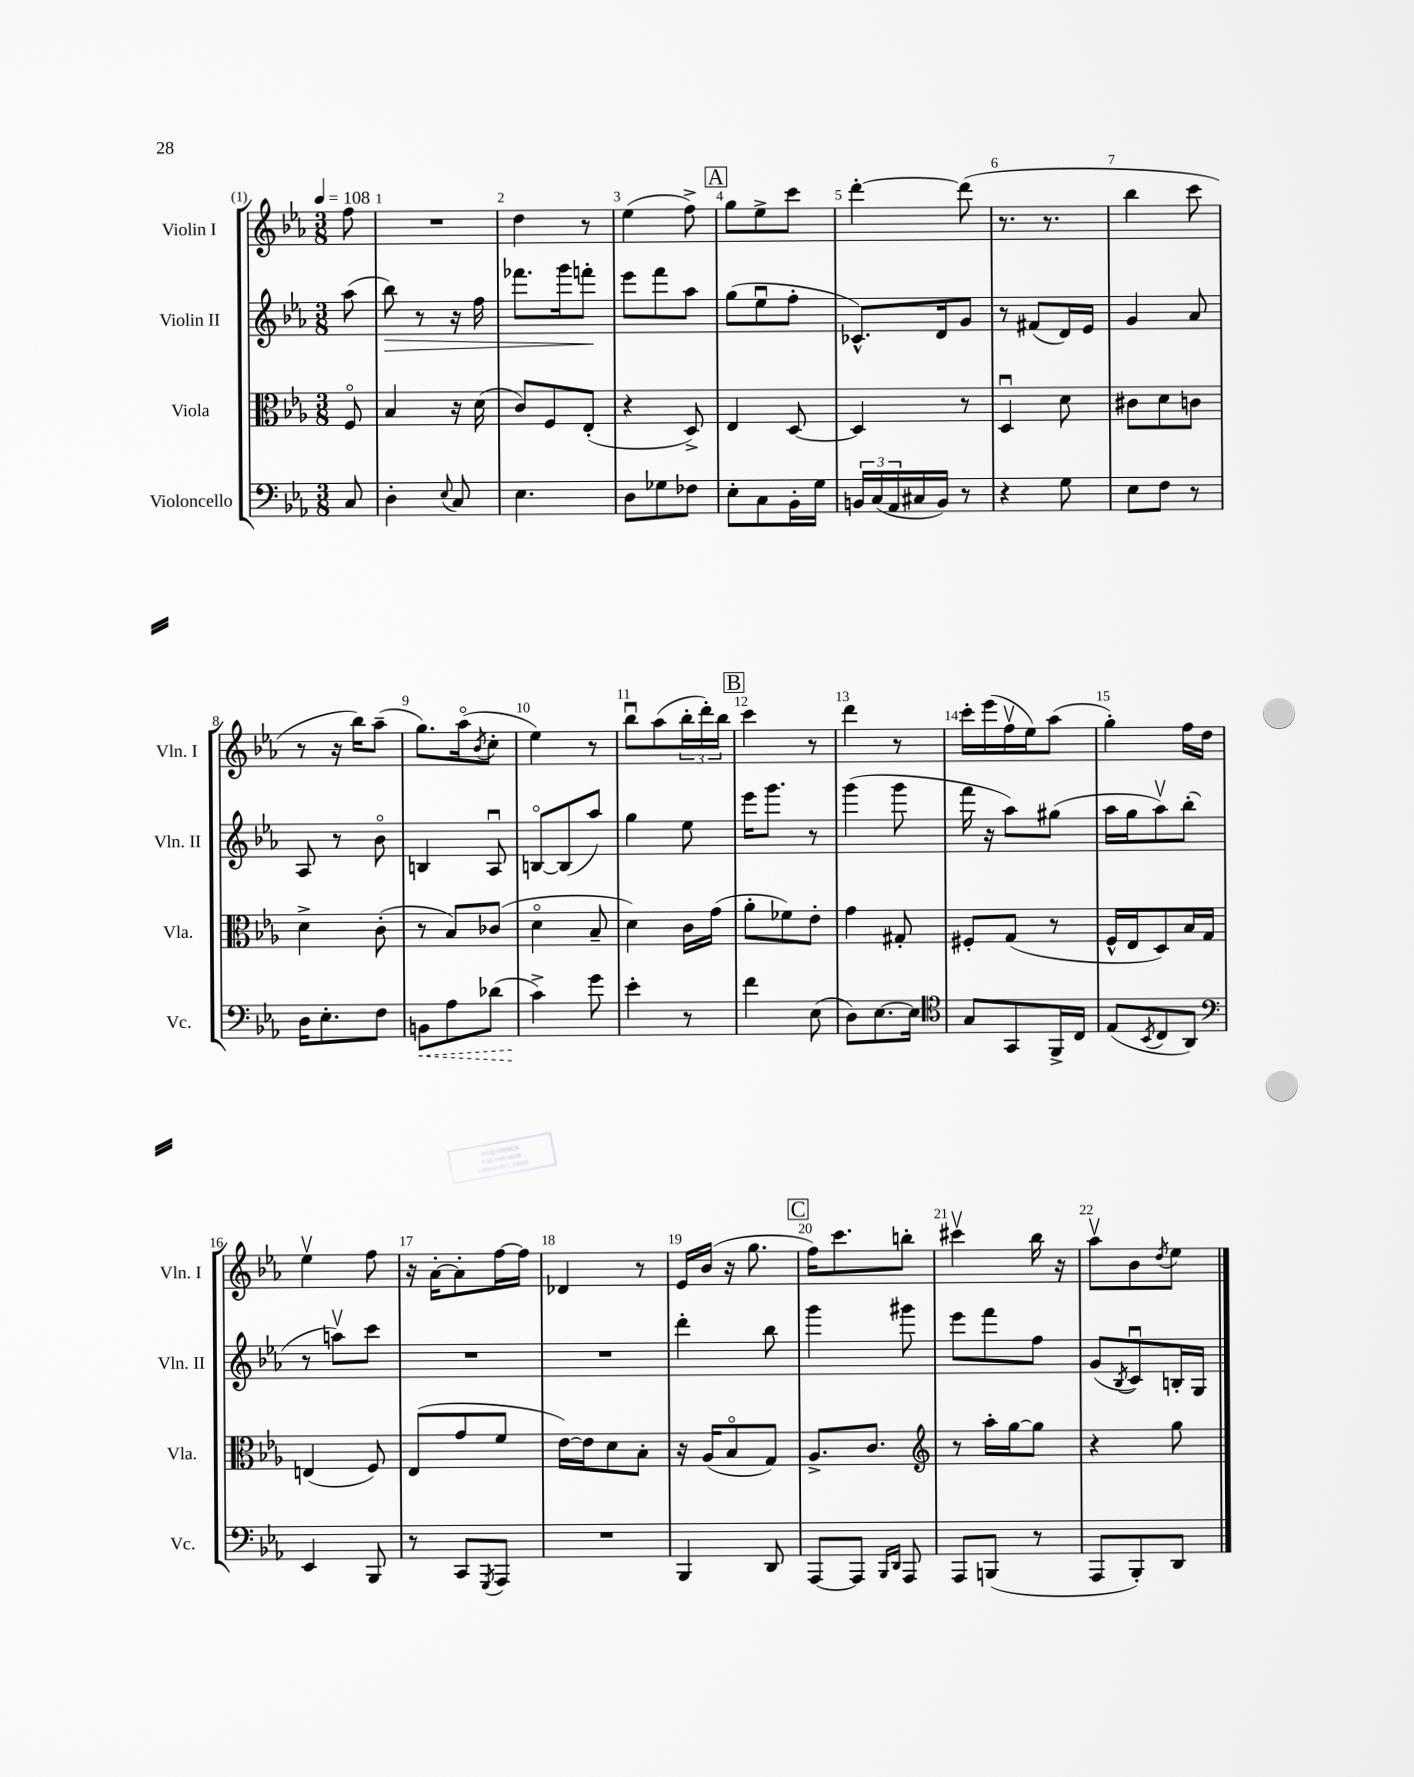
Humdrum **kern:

**kern	**kern	**kern	**kern
*staff4	*staff3	*staff2	*staff1
*clefF4	*clefC3	*clefG2	*clefG2
*k[b-e-a-]	*k[b-e-a-]	*k[b-e-a-]	*k[b-e-a-]
*M3/8	*M3/8	*M3/8	*M3/8
*MM108	*MM108	*MM108	*MM108
8C	8Fo	(8aa-	8ff
=	=	=	=
4D'	4B-	8bb-)	4.r
.	.	8r	.
8qqE-	.	.	.
8C	16r	16r	.
.	(16d	16ff	.
=	=	=	=
4.E-	8c)	8.fff-	4dd
.	8F	.	.
.	.	16ggg	.
.	(8E-'	8fff'	8r
=	=	=	=
8D	4r	8eee-	(4ee-
8G-	.	8fff	.
8F-	8D^)	8aa-	8ff^)
=	=	=	=
8E-'	4E-	(8gg	8gg
8C	.	8ee-u	8ee-^
16BB-'	[8D	8ff'	8ccc
16G	.	.	.
=	=	=	=
24BB	4D]	8.c-^^)	[4ddd'
(24C	.	.	.
24AA-	.	.	.
16C#	.	.	.
16BB)	.	16d	.
8r	8r	8g	(8ddd]
=	=	=	=
4r	4Du	8r	8.r
.	.	(8f#	.
.	.	.	8.r
8G	8d	16d)	.
.	.	16e-	.
=	=	=	=
8E-	8c#	4g	4bb-
8F	8d	.	.
8r	8c	8a-	8ccc
=	=	=	=
16D	4d^	8A-	8r
8.E-'	.	.	.
.	.	8r	16r
.	.	.	16bb-)
8F	(8c'	8b-o	(8aa-~
=	=	=	=
8BB	8r	4B	8.gg)
8A-	8B-)	.	.
.	.	.	(16aa-o
.	.	.	8qb-
(8d-	(8c-	8A-u	8cc'
=	=	=	=
4c^)	4do	[8Bo	4ee-)
.	.	(8B]	.
8g	8B-~	8aa-)	8r
=	=	=	=
4e-'	4d)	4gg	8bb-u
.	.	.	(8aa-
8r	16c	8ee-	24bb-'
.	.	.	24ddd')
.	(16g	.	.
.	.	.	24bb-
=	=	=	=
4f	8a-'	16eee-	4ccc
.	.	8.ggg	.
.	8f-)	.	.
(8E-	8e-'	8r	8r
=	=	=	=
8D)	4g	(4ggg	4ddd
[8.E-	.	.	.
.	8G#'	8ggg	8r
16E-]	.	.	.
=	=	=	=
*clefC4	*	*	*
8G	8F#'	16fff	16ccc'
.	.	16r	(16eee-
8GG	(8G	8aa-)	16ffv
.	.	.	16ee-)
16FF^	8r	(8gg#	(8aa-
16C	.	.	.
=	=	=	=
(8E-	16F^^	16aa-	4gg')
.	16E-	16gg	.
8qBB-	.	.	.
8C	8D)	8aa-v)	.
8AA-)	16B-	(8bb-'	16ff
.	16G	.	16dd
=	=	=	=
*clefF4	*	*	*
4EE-	(4E	8r	4ee-v
.	.	8aav)	.
8BBB-	8F)	8ccc	8ff
=	=	=	=
8r	(8E-	4.r	16r
.	.	.	[16a-'
8CC	8g	.	8a-']
8qGGG	.	.	.
8AAA-	8f	.	[16ff
.	.	.	16ff]
=	=	=	=
4.r	[16e-)	4.r	4d-
.	16e-]	.	.
.	8d	.	.
.	8B-'	.	8r
=	=	=	=
4BBB-	16r	4ddd'	16e-
.	(16A-	.	(16b-
.	8B-o	.	16r
.	.	.	8.gg
8DD	8G)	8bb-	.
=	=	=	=
[8AAA-	8.A-^	4ggg	16ff)
.	.	.	8.ccc
8AAA-]	.	.	.
.	8.c	.	.
16qqBBB-	.	.	.
16qqDD	.	.	.
8AAA-	.	8ggg#	8bb'
=	=	=	=
*	*clefG2	*	*
8AAA-	8r	8eee-	4ccc#v
(8BBB	16aa-'	8fff	.
.	[16gg	.	.
8r	8gg]	8ff	16bb-
.	.	.	16r
=	=	=	=
8AAA-	4r	(8g	8aa-v
.	.	8qB-	.
8BBB-')	.	8cu)	8b-
.	.	.	8qdd
8DD	8gg	16B'	8ee-
.	.	16G	.
==	==	==	==
*-	*-	*-	*-
